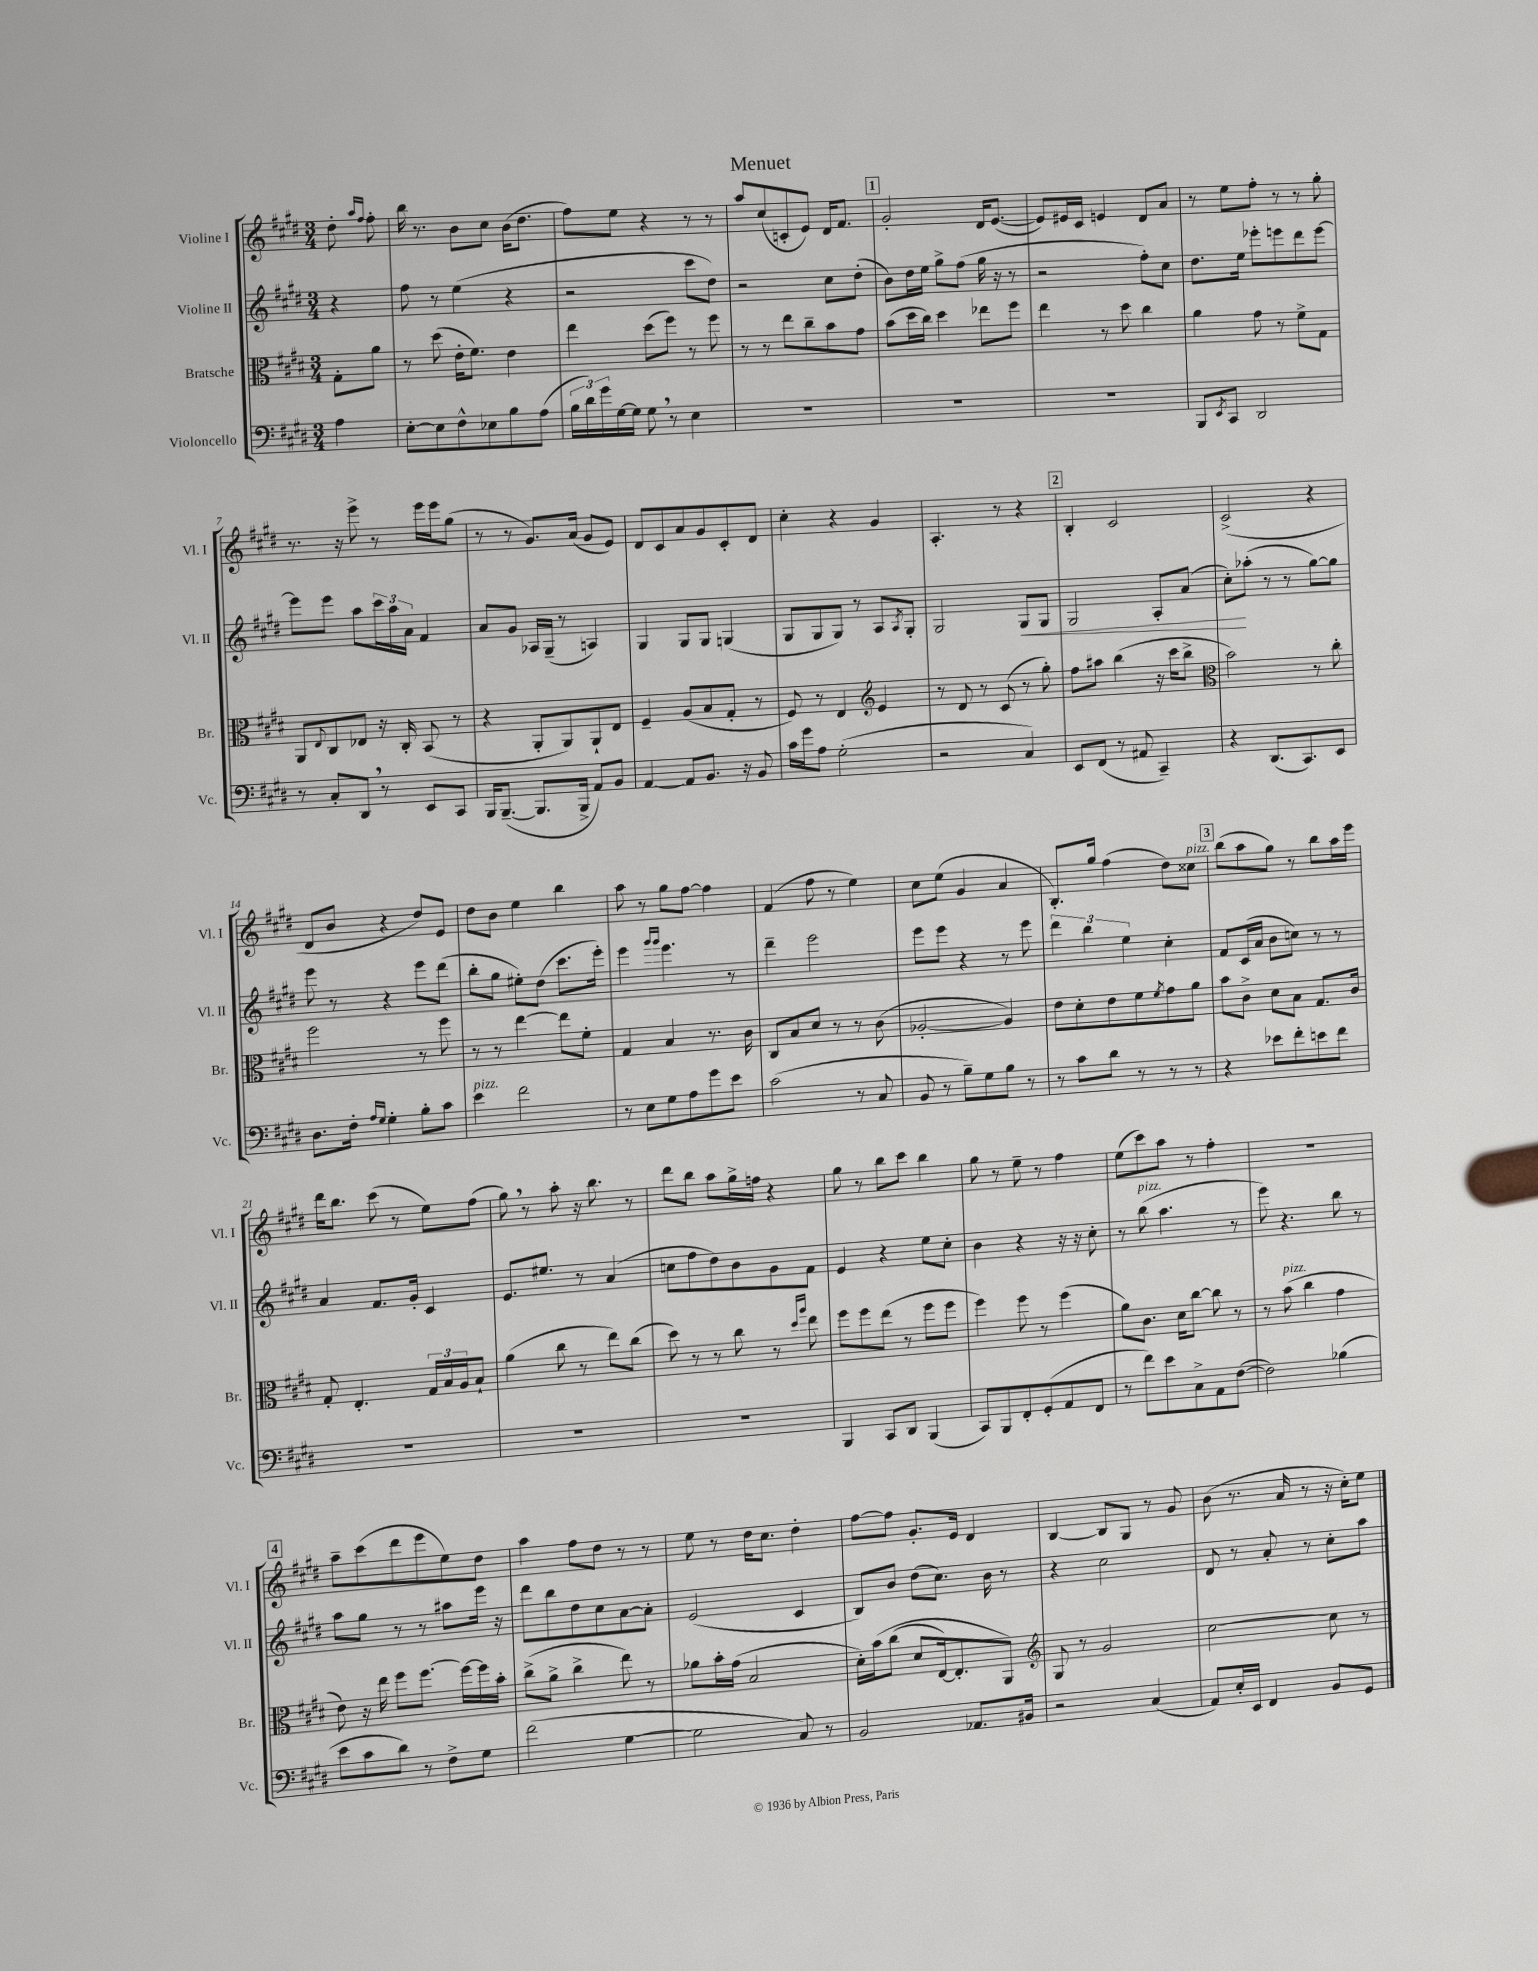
\header { title = "Menuet" }
<<
\new StaffGroup <<
\new Staff = "s0" \with { instrumentName = "Violine I" shortInstrumentName = "Vl. I" } {
    \clef treble \key e \major \numericTimeSignature \time 3/4 \partial 4
    dis''8-. \grace { a''16 fis''16 } fis''8-. |
    b''16 r8. b'8 cis''8 b'16( dis''8. |
    fis''8) e''8 r4 r8 r8 |
    a''8 cis''8( c'8-. e'8) dis'16 fis'8. |
    \mark \markup { \box "1" } gis'2-. dis'16 e'8.~( |
    e'8) eis'16 cis'16 e'4 dis'8 a'8 |
    r8 e''8 fis''8-. r8 r8 gis''8-. |
    r8. r16 e'''8-> r8 e'''16 e'''16 gis''8( |
    r8 r8 gis'8.) a'16( gis'8 e'8) |
    dis'8 cis'8 a'8 gis'8 cis'8-. dis'8 |
    cis''4-. r4 gis'4 |
    a4.-. r8 r4 |
    \mark \markup { \box "2" } b4-. cis'2 |
    cis'2->( r4 |
    dis'8 b'8 r4 dis''8) e'8 |
    dis''8 b'8 e''4 b''4 |
    a''8 r8 gis''8 fis''8~ fis''4 |
    fis'4( fis''8 r8 e''4) |
    cis''8 e''8( gis'4 a'4 |
    b8.-.) gis''16 fis''4( dis''8) cisis''8^\markup { \italic "pizz." } |
    \mark \markup { \box "3" } b''8( a''8 gis''8) r8 b''8 a''16 e'''16 |
    dis'''16 b''8. cis'''8( r8 e''8) fis''8( |
    gis''8) \breathe r8 a''8-. r16 b''8. r8 |
    dis'''8 b''8 a''8 gis''16-> f''16 r4 |
    gis''8 r8 b''8 cis'''8 b''4 |
    gis''8 r8 e''8-- r8 fis''4 |
    e''8( cis'''8) a''8 r8 fis''4-. |
    R2. |
    \mark \markup { \box "4" } a''8-- cis'''8( dis'''8 e'''8 e''8) dis''8 |
    a''4 fis''8 dis''8 r8 r8 |
    e''8 r8 dis''16 cis''8. dis''4-. |
    fis''8~ fis''8 gis'8.-. e'16 dis'4 |
    b4~ b8 gis8 r8 gis'8 |
    b'8( r8. a'16 r8 r16 cis''16-.) e''8 \bar "|." |
}
\new Staff = "s1" \with { instrumentName = "Violine II" shortInstrumentName = "Vl. II" } {
    \clef treble \key e \major \numericTimeSignature \time 3/4 \partial 4
    r4 |
    fis''8 r8 e''4( r4 |
    r2 cis'''8 dis''8) |
    r2 cis''8 dis''8-.( |
    \mark \markup { \box "1" } b'8) dis''16 e''16 gis''8-> fis''8( gis''16 r16 r8 |
    r2 fis''8-.) cis''8 |
    dis''8. e''16 ees'''8-. e'''8 dis'''8 e'''8~ |
    e'''8 e'''8 a''8 \tuplet 3/2 { cis'''16 a''16 a'16 } fis'4 |
    a'8 gis'8 aes16 gis16--( r8 a4) |
    gis4 gis8 gis8 g4( |
    gis8 gis8 gis8) r8 a8 \acciaccatura { a8 } gis8-. |
    gis2 gis8\< gis8 |
    \mark \markup { \box "2" } gis2 a8-. a'8( |
    cis''8-.\!) aes''8-.( r8 r8 gis''8~) gis''8 |
    e'''8 r8 r4 e'''8 dis'''8( |
    b''8-. gis''8 eis''8-.) dis''8( cis'''8. e'''16-.) |
    e'''4 \grace { gis'''16 gis'''16 } e'''4. r8 |
    dis'''4-- e'''2 |
    e'''8 e'''8 r4 r8 e'''8 |
    \tuplet 3/2 { dis'''4 b''4 e''4 } cis''4-. |
    \mark \markup { \box "3" } fis'8 cis'16( a'16 b'8 c''8) r8 r8 |
    a'4 fis'8. gis'16-. cis'4 |
    e'8. eis''8. r8 a'4( |
    c''8 fis''8 dis''8) b'8 gis'8 fis'8 |
    e'4 r4 e''8 cis''8-. |
    b'4 r4 r16 r16 cis''8-. |
    r8 b''8^\markup { \italic "pizz." }( a''4. r8 |
    e'''8) r4. b''8 r8 |
    \mark \markup { \box "4" } a''8 gis''8 r8 r8 ais''8 e'''16 r16 |
    dis'''8 b''8 dis''8 cis''8 a'8~ a'8-. |
    e'2( cis'4 |
    b8) b'8 dis''8( cis''8.) b'16 r8 |
    r4 cis''2 |
    dis'8 r8 a'8-. r8 cis''8-. a''8 \bar "|." |
}
\new Staff = "s2" \with { instrumentName = "Bratsche" shortInstrumentName = "Br." } {
    \clef alto \key e \major \numericTimeSignature \time 3/4 \partial 4
    gis8-. a'8 |
    r8 dis''8( e'16-. fis'8.) e'4 |
    e''4 dis''8( fis''8) r8 fis''8 |
    r8 r8 e''8 cis''8-- b'8 gis'8 |
    \mark \markup { \box "1" } b'8( dis''16 cis''16) dis''4 ees''8 fis''8 |
    e''4 r8 dis''8 cis''4 |
    a'4 gis'8 r8 fis'8-> gis8 |
    a,8 \appoggiatura { e8 } cis8 ees8 r16 cis16-. b,8( r8 |
    r4 a,8-. a,8) a,8-! e8 |
    fis4-- a8( b8 gis8-. r8 |
    fis8) r8 e4 \clef treble e'4 |
    r8 dis'8 r8 cis'8( r8 gis''8-.) |
    \mark \markup { \box "2" } fis''8 ais''8 b''4( r16 cis'''16 b''8-> |
    \clef alto b'2) r8 cis''8-. |
    fis''2 r8 fis''8 |
    r8 r8 e''4~ e''8 fis'8-. |
    gis4 b4 r8. cis'16 |
    cis8 b8 dis'8 r8 r8 cis'8( |
    aes2~-. aes4) |
    e'8 dis'8-. e'8 fis'8 \acciaccatura { fis'8 } gis'8 a'8 |
    \mark \markup { \box "3" } b'8 cis'8-> dis'8 b8 gis8. cis'16 |
    gis8-. e4.-. \tuplet 3/2 { gis16 b16 a16 } b8-! |
    a'4( cis''8 r8 e''8) cis''8( |
    dis''8) r8 r8 cis''8 r8 \grace { dis''16 a''16 } e''8 |
    fis''8 fis''8 e''8( r8 fis''8 fis''8 |
    fis''4) fis''8 r8 fis''4( |
    a'8) cis'8. dis'16 cis''8~ cis''8 r8 |
    r8 b'8^\markup { \italic "pizz." }( cis''4 gis'4 |
    \mark \markup { \box "4" } e'8) r16 e''16 fis''8 fis''8.~ fis''16~ fis''16 b'16-. |
    cis''8->( a'8-> cis''4-> e''8) r8 |
    aes'8 b'16-. gis'16( b2 |
    dis'16-.) b'16\( cis''8( dis'8 e16~) e8.-. a,8\) |
    \clef treble gis8 r8 gis'2 |
    cis''2~ cis''8 r8 \bar "|." |
}
\new Staff = "s3" \with { instrumentName = "Violoncello" shortInstrumentName = "Vc." } {
    \clef bass \key e \major \numericTimeSignature \time 3/4 \partial 4
    a4 |
    e8~-. e8 fis8-^ ees8 b8 a8( |
    \tuplet 3/2 { b16 dis'16) gis'16 } gis16~ gis16 gis8 \breathe r8 e4 |
    R2. |
    \mark \markup { \box "1" } R2. |
    R2. |
    b,,8 \acciaccatura { e,8 } cis,8 dis,2 |
    r8 cis8-. dis,8 \breathe r8 e,8 cis,8 |
    b,,16 b,,8.~--( b,,8. b,,16-> a,8) b,8 |
    a,4~ a,8 b,8. r16 b,8 |
    cis'16 gis'16 a8 gis2-.( |
    r2 cis4) |
    \mark \markup { \box "2" } e,8 fis,8( r8 ais,8 cis,4--) |
    r4 dis,8.( cis,8.) e,8 |
    dis8. fis16-. \grace { a16 gis16 } gis4-. b8-. cis'8 |
    e'4^\markup { \italic "pizz." } fis'2 |
    r8 e8 gis8 a8 gis'8 e'8 |
    cis'2( r8 cis8 |
    b,8 r8 b8--) gis8 b8 r8 |
    r8 cis'8 dis'8 r8 r8 r8 |
    \mark \markup { \box "3" } r4 ees'8 fis'8-. e'8 fis'8 |
    R2. |
    R2. |
    R2. |
    b,,4 cis,8 dis,8 b,,4( |
    cis,8) b,,8 fis,8-. gis,8-.( a,8 fis,8 |
    r8 fis'8) e'8 cis8-> a,8 fis8~( |
    fis2) bes4( |
    \mark \markup { \box "4" } e'8 cis'8 dis'8) r8 fis8-> gis8 |
    fis'2( gis4~ |
    gis2 cis8) r8 |
    b,2 aes,8. bis,16 |
    r2 cis4( |
    a,8) e16-. e,16 fis,4 b,8 gis,8 \bar "|." |
}
>>
>>
